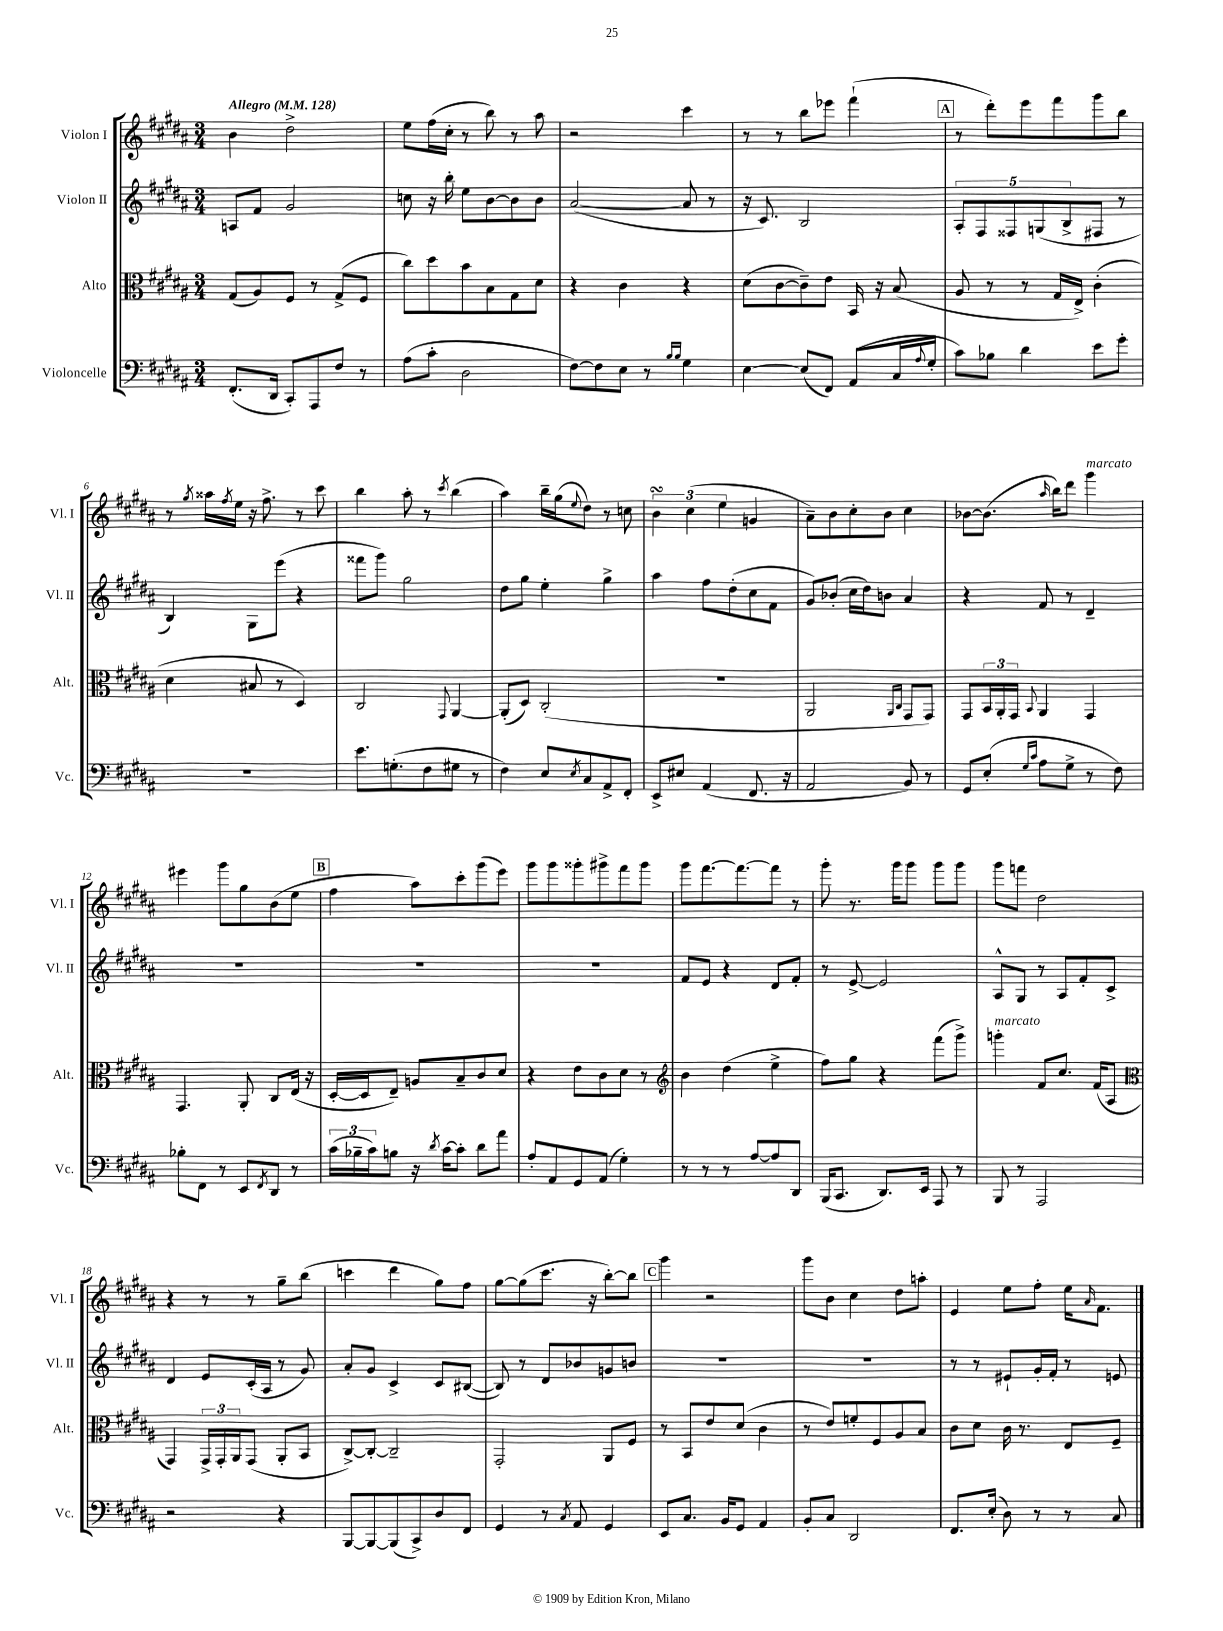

**kern	**kern	**kern	**kern
*part4	*part3	*part2	*part1
*staff4	*staff3	*staff2	*staff1
*I"Violoncelle	*I"Alto	*I"Violon II	*I"Violon I
*I'Vc.	*I'Alt.	*I'Vl. II	*I'Vl. I
*clefF4	*clefC3	*clefG2	*clefG2
*k[f#c#g#d#a#]	*k[f#c#g#d#a#]	*k[f#c#g#d#a#]	*k[f#c#g#d#a#]
*M3/4	*M3/4	*M3/4	*M3/4
*MM128	*MM128	*MM128	*MM128
=1	=1	=1	=1
!	!	!	!LO:TX:a:B:t=Allegro
(8.FF#'/L	(8G#/L	8An/L	4b\
.	8A#/)	8f#/J	.
16DD#/Jk	.	.	.
8CC#'/L)	8F#/J	2g#/	2dd#^\
8AAA#/	8r	.	.
8F#/J	(8G#^/L	.	.
8r	8F#/J	.	.
=2	=2	=2	=2
(8A#\L	8cc#\L)	8ccn\	8ee\L
8c#'\J	8dd#\	16r	(16ff#\L
.	.	16bb'\	16cc#'\JJ
2D#\	8b\	8ee\L	8r
.	8B\	[8b\	8bb\)
.	8G#\	8b\]	8r
.	8d#\J	8b\J	8aa#\
=3	=3	=3	=3
[8F#\L)	4r	([2a#/	2r
8F#\]	.	.	.
8E\J	4c#\	.	.
8r	.	.	.
16qqB/LL	.	.	.
16qqB/JJ	.	.	.
4G#\	4r	8a#/]	4ccc#\
.	.	8r	.
=4	=4	=4	=4
[4E\	(8d#\L	16r	8r
.	.	8.c#/)	.
.	[8c#\	.	8r
(8E/L]	8c#~\])	2B/	8bb\L
8FF#/J)	8e\J	.	8eee-X\J
(8AA#/L	16BB/	.	(4fff#`\
.	16r	.	.
16C#/L	(8B/	.	.
8qqA#/	.	.	.
16G#'/JJ	.	.	.
!!LO:REH:place=s1:t=A
=5	=5	=5	=5
8c#\L)	8A#/	10A#'/L	8r
.	.	10F#/	.
8B-X\J	8r	.	8ddd#'\L)
.	.	10F##X/	.
4d#\	8r	.	8eee\
.	.	(10Gn/	.
.	16G#/LL	.	8fff#\
.	.	10B^/	.
.	16E^/JJ)	.	.
8e\L	(4c#'\	8F#X/J	8ggg#\
8g#'\J	.	8r	8bb\J
!!LO:LB:g=z
=6	=6	=6	=6
2.r	4d#\	4B/)	8r
.	.	.	8qgg#/
.	.	.	16aa##X\LL
.	.	.	8qff#/
.	.	.	16ee\JJ
.	8B#X/	8G#\L	16r
.	.	.	8.ff#^\
.	8r	(8eee\J	.
.	4D#/)	4r	8r
.	.	.	8ccc#\
=7	=7	=7	=7
8.e\L	2C#/	8fff##X\L	4bb\
.	.	8ggg#\J)	.
(8.Gn'\	.	.	.
.	.	2gg#\	8aa#'\
8F#\	.	.	8r
.	8qqGG#/	.	8qccc#/
8G#X\J	[4AA#/	.	(4bb\
8r	.	.	.
=8	=8	=8	=8
4F#\)	(8AA#'/L]	8dd#\L	4aa#\)
.	8D#/J)	8gg#\J	.
8E/L	(2C#'/	4ee'\	16bb~\LL
.	.	.	(16gg#\J
8qE/	.	.	8qqee/
8C#/	.	.	8dd#\J)
8AA#^/	.	4gg#^\	8r
8FF#'/J	.	.	8ccn\
=9	=9	=9	=9
8EE^/L	2.r	4aa#\	6bsSSs\
8E#X/J	.	.	.
.	.	.	(6cc#\
(4AA#/	.	8ff#\L	.
.	.	.	6ee\
.	.	(8dd#'\	.
8.FF#/	.	8cc#\	4gn/
.	.	8f#\J	.
16r	.	.	.
=10	=10	=10	=10
2AA#/	2AA#/	8g#/L)	8a#~\L)
.	.	(8b-X'/J	8b\
.	.	16cc#\LL	8cc#'\
.	.	16dd#\J)	.
.	.	8bn\J	8b\J
.	16qqAA#/LL	.	.
.	16qqC#/JJ	.	.
8BB/)	8GG#/L	4a#/	4cc#\
8r	8GG#/J)	.	.
=11	=11	=11	=11
8GG#/L	8GG#/L	4r	[8b-X\L
(8E'/J	24BB/L	.	(8.b-\J]
.	24AA#'/	.	.
.	24GG#/JJ	.	.
16qqG#/LL	.	.	.
16qqc#/JJ	8qqBB/	.	.
8A#\L	4AA#/	8f#/	.
.	.	.	16qqaa#/
.	.	.	16bb\KL)
8G#^\J	.	8r	8ddd#\J
!	!	!	!LO:TX:a:i:t=marcato
8r	4GG#/	4d#~/	4ggg#\
8F#\)	.	.	.
!!LO:LB:g=z
=12	=12	=12	=12
8B-X'\L	4.GG#/	2.r	4eee#X\
8FF#\J	.	.	.
8r	.	.	8ggg#\L
8EE/L	8AA#'/	.	8gg#\
8qFF#/	.	.	.
8DD#/J	8C#/L	.	(8b\
8r	(16E/Jk	.	8ee\J
.	16r	.	.
!!LO:REH:place=s1:t=B
=13	=13	=13	=13
(24c#\LL	[16D#'/LL	2.r	4ff#\
24B-X~\	.	.	.
.	16D#/J]	.	.
24c#\J)	.	.	.
8Bn\J	8E~/J)	.	.
16r	8An/L	.	8aa#\L)
8qd#/	.	.	.
[16c#\KL	.	.	.
8c#'\J]	8B~/	.	8ccc#'\
8d#\L	8c#/	.	(8ggg#\
8a#\J	8d#/J	.	8eee\J)
=14	=14	=14	=14
8A#'/L	4r	2.r	8ggg#\L
8AA#/	.	.	8ggg#\
8GG#/	8e\L	.	8ggg##X'\
(8AA#/J	8c#\	.	8ggg#X^\
4G#'\)	8d#\J	.	8fff#\
.	8r	.	8ggg#\J
=15	=15	=15	=15
*	*clefG2	*	*
8r	4b\	8f#/L	8ggg#\L
8r	.	8e/J	[8.fff#\
8r	(4dd#\	4r	.
.	.	.	8.fff#\_
[8A#/L	.	.	.
8A#/]	4ee^\	8d#/L	8fff#\J]
8DD#/J	.	8f#'/J	8r
=16	=16	=16	=16
(16BBB/KL	8ff#\L)	8r	8ggg#'\
8.CC#/J	.	.	.
.	8gg#\J	[8e^/	8.r
8.DD#/L)	4r	2e/]	.
.	.	.	16ggg#\KL
.	.	.	8ggg#\J
16EE/Jk	.	.	.
8AAA#/	(8fff#\L	.	8ggg#\L
8r	8ggg#^\J)	.	8ggg#\J
=17	=17	=17	=17
!	!LO:TX:a:i:t=marcato	!	!
8BBB/	4gggn'\	8A#^^/L	8ggg#\L
8r	.	8G#/J	8fffn\J
2AAA#/	8f#/L	8r	2dd#\
.	8.cc#/J	8A#/L	.
.	.	8f#'/	.
.	(16f#/KL	.	.
.	8A#/J	8c#^/J	.
!!LO:LB:g=z
=18	=18	=18	=18
*	*clefC3	*	*
2r	4GG#/)	4d#/	4r
.	24GG#^/LL	8e/L	8r
.	24GG#'/	.	.
.	24AA#/J	.	.
.	(8GG#/J	(16c#'/L	8r
.	.	16A#/JJ	.
4r	8AA#'/L	8r	8gg#~\L
.	8BB/J	8g#/)	(8bb\J
=19	=19	=19	=19
[8BBB/L	[8C#^/L)	8a#'/L	4cccn\
8BBB/_	8C#'/J_	8g#/J	.
(8BBB/]	2C#~/]	4c#^/	4ddd#\
8CC#^/)	.	.	.
8D#/	.	8c#/L	8gg#\L)
8FF#/J	.	([8B#X/J	8ff#\J
=20	=20	=20	=20
4GG#/	2GG#'/	8B#/])	[8gg#\L
.	.	8r	(8gg#\]
8r	.	8d#/L	8.ccc#\J
8qC#/	.	.	.
8AA#/	.	8b-X/	.
.	.	.	16r
4GG#/	8AA#/L	8gn/	[8bb'\L)
.	8F#/J	8bn/J	8bb\J]
!!LO:REH:place=s1:t=C
=21	=21	=21	=21
8EE/L	8r	2.r	4ggg#\
8.C#/J	8BB/L	.	.
.	8e/	.	2r
16BB/KL	.	.	.
8GG#/J	(8d#/J	.	.
4AA#/	4c#\	.	.
=22	=22	=22	=22
8BB'/L	8r	2.r	8ggg#\L
8C#/J	8e/L)	.	8b\J
2DD#/	8fn'/	.	4cc#\
.	8F#/	.	.
.	8A#/	.	8dd#\L
.	8B/J	.	8aan'\J
=23	=23	=23	=23
8.FF#/L	8c#\L	8r	4e/
.	8d#\J	8r	.
(16E'/Jk	.	.	.
8D#\)	16c#\	8e#X`/L	8ee\L
.	8.r	.	.
8r	.	16g#'/L	8ff#'\J
.	.	16f#'/JJ	.
8r	8E/L	8r	16ee\KL
.	.	.	16qqa#/
.	.	.	8.f#\J
8C#/	8F#~/J	8en/	.
==	==	==	==
*-	*-	*-	*-
